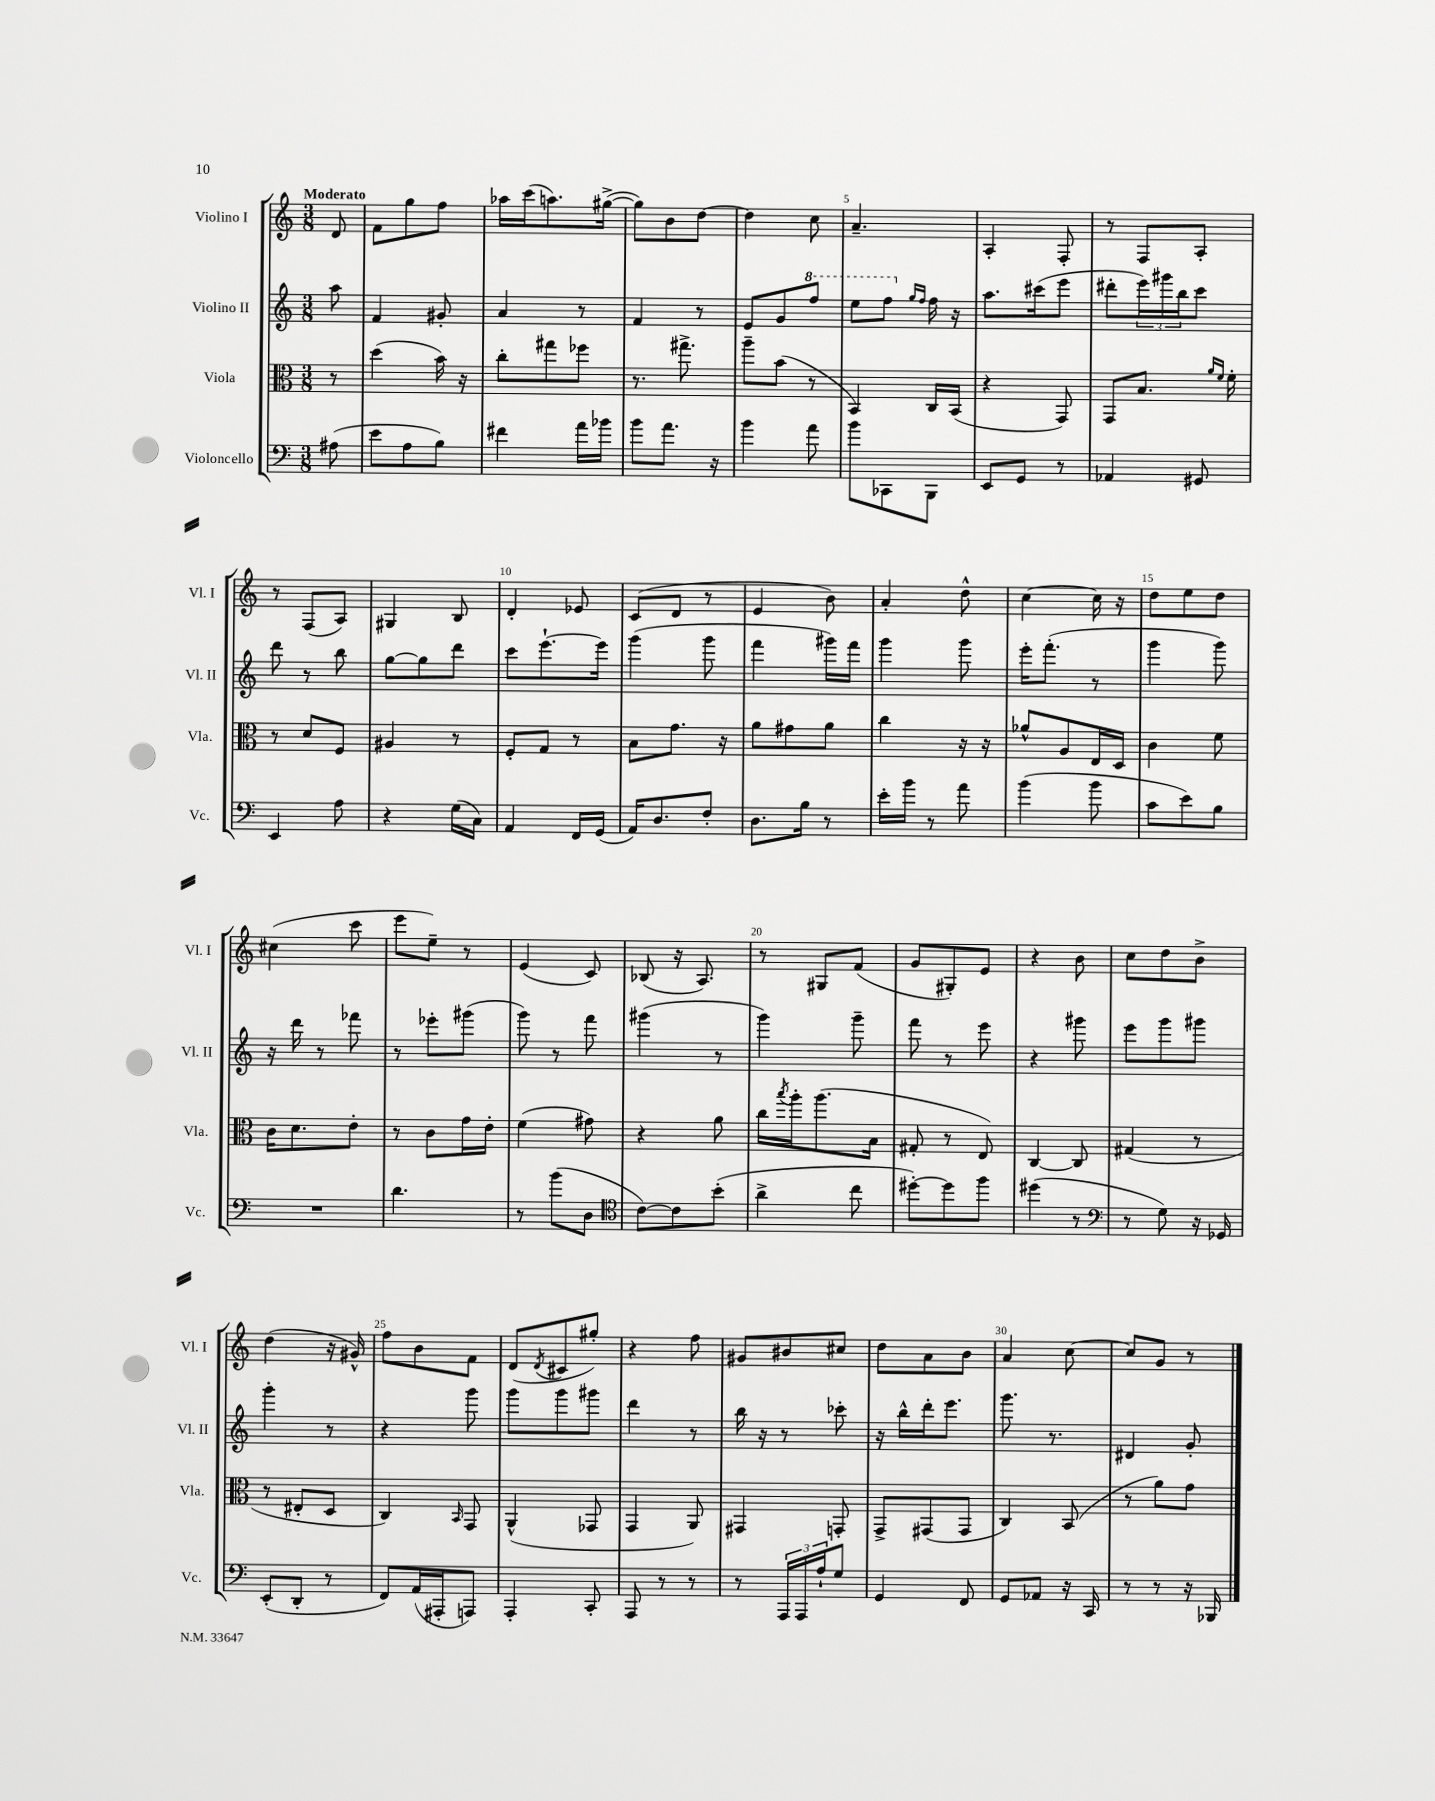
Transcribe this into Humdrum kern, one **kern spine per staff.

**kern	**kern	**kern	**kern
*staff4	*staff3	*staff2	*staff1
*clefF4	*clefC3	*clefG2	*clefG2
*k[]	*k[]	*k[]	*k[]
*M3/8	*M3/8	*M3/8	*M3/8
(8A#\	8r	8aa\	8d/
=	=	=	=
8e\L	(4dd\	4f/	8f\L
8A\	.	.	8gg\
8B\J)	16b\)	8g#'/	8ff\J
.	16r	.	.
=	=	=	=
4f#\	8cc'\L	4a/	16aa-\LL
.	.	.	(16ccc\J
.	8gg#\	.	8.aa\)
16a\LL	8ff-\J	8r	.
16b-\JJ	.	.	([16gg#^\Jk
=	=	=	=
8b\L	8.r	4f/	8gg#\]L)
8.a\J	.	.	8b\
.	8.gg#^\	.	.
.	.	8r	[8dd\J
16r	.	.	.
=	=	=	=
4b\	8aa~\L	8e/L	4dd\]
.	(8b\J	8g/	.
8a\	8r	8fff/J	8cc\
=	=	=	=
8b\L	4BB/)	8eee\L	4.a~/
8CC-\	.	8fff\J	.
.	.	16qqgg/LL	.
.	.	16qqff/JJ	.
8BBB\J	16C/LL	16ff\	.
.	(16BB/JJ	16r	.
=	=	=	=
8EE/L	4r	8.aa\L	4A'/
8GG/J	.	.	.
.	.	(16ccc#\k	.
8r	8GG/)	8eee\J	8F'/
=	=	=	=
4AA-/	8GG/L	8ddd#'\L	8r
.	8.B/J	24eee\L)	8F/L
.	.	24ggg#\	.
.	.	24bb\J	.
8GG#/	.	8ccc\J	8A'/J
.	16qqa/LL	.	.
.	16qqf/JJ	.	.
.	16f'\	.	.
=	=	=	=
4EE/	8r	8ddd\	8r
.	8d/L	8r	(8F/L
8A\	8F/J	8bb\	8A/J)
=	=	=	=
4r	4A#/	[8gg\L	4G#/
.	.	8gg\]	.
(16G\LL	8r	8ddd\J	8B/
16C\JJ)	.	.	.
=	=	=	=
4AA/	8F'/L	8ccc\L	4d'/
.	8G/J	[8.eee`\	.
16FF/LL	8r	.	8e-/
(16GG/JJ	.	16eee\]Jk	.
=	=	=	=
16AA/LK)	8B\L	(4ggg\	(8c/L
8.D/	.	.	.
.	8.g\J	.	8d/J
8F'/J	.	8ggg\	8r
.	16r	.	.
=	=	=	=
8.D\L	8a\L	4fff\	4e/
.	8g#\	.	.
16B\Jk	.	.	.
8r	8a\J	16ggg#\LL)	8b\)
.	.	16fff\JJ	.
=	=	=	=
16e'\LL	4cc\	4ggg\	4a'/
16b\JJ	.	.	.
8r	.	.	.
8a\	16r	8ggg\	8dd^^\
.	16r	.	.
=	=	=	=
(4b\	8a-^^/L	16eee'\LK	[4cc\
.	.	(8.fff'\J	.
.	8A/	.	.
8b\	16E/L	8r	16cc\]
.	16D/JJ	.	16r
=	=	=	=
8c\L	4c\	4ggg\	8dd\L
8e\)	.	.	8ee\
8B\J	8f\	8ggg\)	8dd\J
=	=	=	=
4.r	16c\LK	16r	(4cc#\
.	8.d\	16ddd\	.
.	.	8r	.
.	8e'\J	8fff-\	8ccc\
=	=	=	=
4.d\	8r	8r	8eee\L
.	8c\L	8eee-'\L	8ee~\J)
.	16g\L	(8ggg#\J	8r
.	16e'\JJ	.	.
=	=	=	=
8r	(4f\	8ggg\)	(4e/
(8b\L	.	8r	.
8D\J	8g#\)	8fff\	8c/)
=	=	=	=
*clefC4	*	*	*
[8c\L)	4r	(4ggg#\	(8B-/
8c\]	.	.	16r
.	.	.	8.A/)
(8b'\J	8a\	8r	.
=	=	=	=
4a^\	16cc\LL	4ggg\)	8r
.	8qbb/	.	.
.	16aa'\J	.	.
.	(8.aa\	.	8G#/L
8cc\	.	8ggg~\	(8f/J
.	16B\Jk	.	.
=	=	=	=
[8dd#'\L)	8G#'/	8fff\	8g/L
8dd#\]	8r	8r	8G#'/)
8ff\J	8E/)	8eee\	8e/J
=	=	=	=
(4dd#\	[4C/	4r	4r
8r	8C/]	8ggg#\	8b\
=	=	=	=
*clefF4	*	*	*
8r	(4G#/	8eee\L	8cc\L
8G\)	.	8ggg\	8dd\
16r	8r	8ggg#\J	8b^\J
16GG-/	.	.	.
=	=	=	=
(8EE'/L	8r	4ggg'\	(4dd\
8DD'/J	8E#'/L	.	.
8r	8D/J	8r	16r
.	.	.	16g#^^/)
=	=	=	=
8FF/L)	4C/)	4r	8ff\L
(16AA/L	.	.	8b\
16AAA#'/J	.	.	.
.	16qqBB/	.	.
8AAA/J)	8GG/	8ggg\	8f\J
=	=	=	=
4AAA'/	(4AA^^/	8ggg\L	(8d/L
.	.	.	8qd/
.	.	8ggg\	8c#/
8CC'/	8GG-/	8ggg#\J	8gg#'/J)
=	=	=	=
8AAA/	4GG/	4ddd\	4r
8r	.	.	.
8r	8AA/)	8r	8ff\
=	=	=	=
8r	4GG#/	16bb\	8g#/L
.	.	16r	.
24AAA/LL	.	8r	8b#/
24AAA/	.	.	.
24A`/J	.	.	.
8G/J	8GG'/	8ccc-'\	8cc#/J
=	=	=	=
4GG/	8GG^/L	16r	8dd\L
.	.	16bb^^\LL	.
.	(8GG#/	16ddd'\J	8a\
.	.	8.eee\J	.
8FF/	8GG#/J	.	8b\J
=	=	=	=
8GG/L	4C/)	8.ggg\	4a/
8AA-/J	.	.	.
.	.	8.r	.
16r	(8BB/	.	[8cc\
16CC/	.	.	.
=	=	=	=
8r	8r	4d#/	8cc/]L
8r	8a\L)	.	8g/J
16r	8g\J	8g'/	8r
16BBB-/	.	.	.
==	==	==	==
*-	*-	*-	*-
